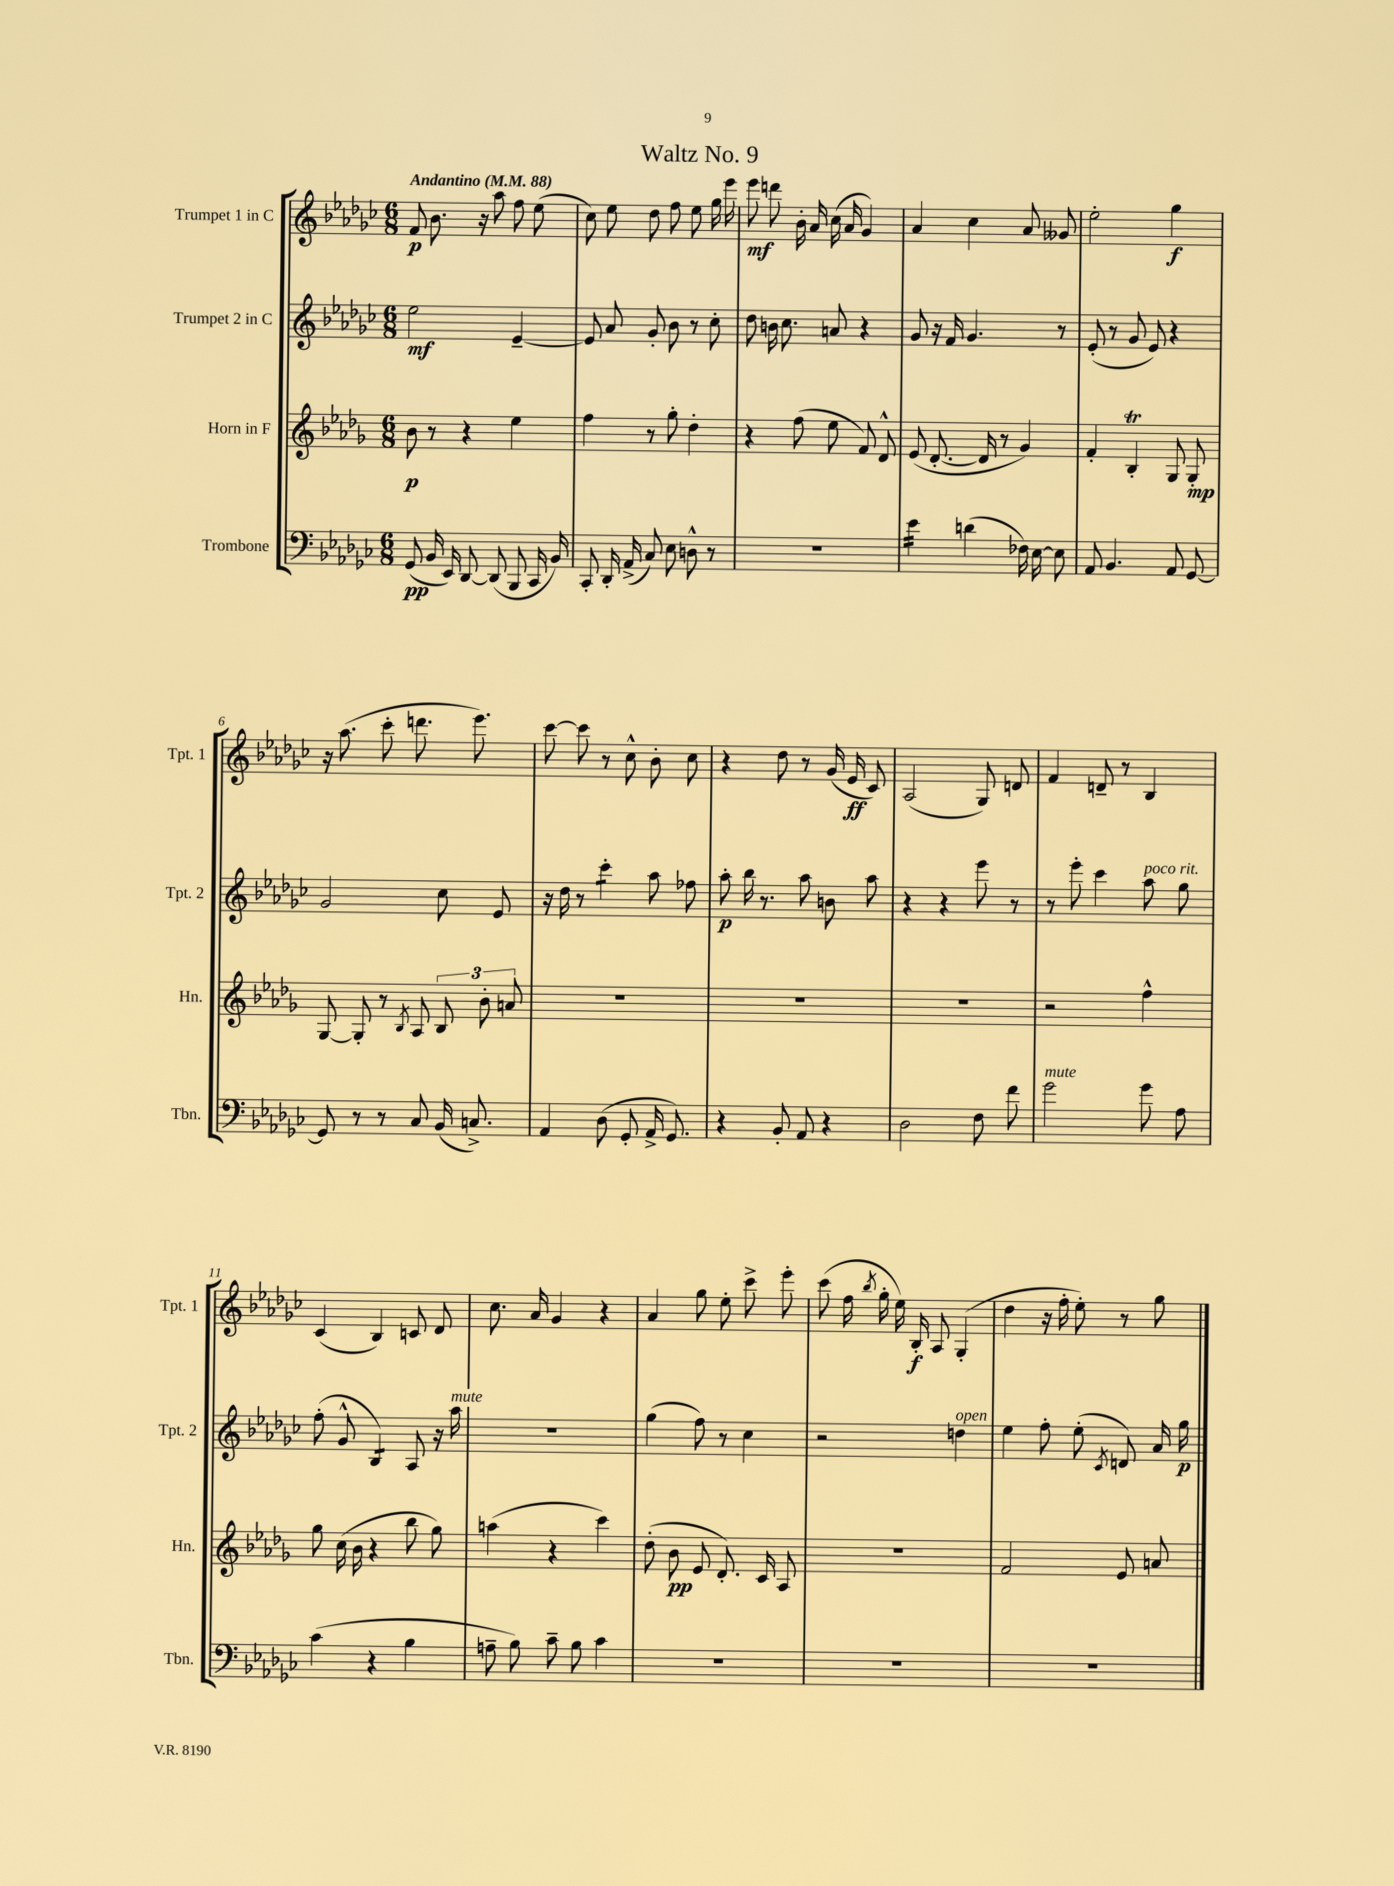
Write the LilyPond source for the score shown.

\header { title = "Waltz No. 9" }
<<
\new StaffGroup <<
\new Staff = "s0" \with { instrumentName = "Trumpet 1 in C" shortInstrumentName = "Tpt. 1" } {
    \clef treble \key ges \major \numericTimeSignature \time 6/8 \tempo "Andantino" 4 = 88
    \autoBeamOff f'8\p bes'8. r16 aes''8 f''8 ees''8( |
    ces''8) ees''8 des''8 f''8 ees''8 ges''16 ees'''16 |
    ees'''8\mf d'''8 bes'16-. aes'16 ces''16( aes'16 ges'4) |
    aes'4 ces''4 aes'8 geses'8 |
    ees''2-. ges''4\f |
    r16 aes''8.( ces'''8-. d'''8. ees'''8.) |
    ces'''8~ ces'''8 r8 ces''8-^ bes'8-. ces''8 |
    r4 des''8 r8 ges'16( ees'16\ff ces'8) |
    aes2( ges8) d'8 |
    f'4 d'8-- r8 bes4 |
    ces'4( bes4) c'8 des'8 |
    ces''8. aes'16 ges'4 r4 |
    aes'4 ges''8 ees''8-. ces'''8-> ees'''8-. |
    ces'''8( f''16 \acciaccatura { bes''8 } ges''16-. ees''16) bes16-.\f aes8 ges4-.( |
    des''4 r16 f''16-. ees''8-.) r8 ges''8 \bar "|." |
}
\new Staff = "s1" \with { instrumentName = "Trumpet 2 in C" shortInstrumentName = "Tpt. 2" } {
    \clef treble \key ges \major \numericTimeSignature \time 6/8
    \autoBeamOff ees''2\mf ees'4~-- |
    ees'8 aes'8 ges'8-. bes'8 r8 ces''8-. |
    des''8 b'16 ces''8. a'8 r4 |
    ges'8 r16 f'16 ges'4. r8 |
    ees'8-.( r8 ges'8 ees'8) r4 |
    ges'2 ces''8 ees'8 |
    r16 des''16 r8 ces'''4:8-. aes''8 fes''8 |
    aes''8-.\p bes''16 r8. aes''8 b'8 aes''8 |
    r4 r4 ees'''8 r8 |
    r8 ees'''8-. ces'''4 aes''8^\markup { \italic "poco rit." } ges''8 |
    f''8-.( ges'8-^ bes4:8) aes8 r16 aes''16^\markup { \italic "mute" } |
    R2. |
    ges''4( f''8) r8 ces''4 |
    r2 d''4^\markup { \italic "open" } |
    ees''4 f''8-. ees''8-.( \acciaccatura { ces'8 } d'8) aes'16 ges''16\p \bar "|." |
}
\new Staff = "s2" \with { instrumentName = "Horn in F" shortInstrumentName = "Hn." } {
    \clef treble \key des \major \numericTimeSignature \time 6/8
    \autoBeamOff bes'8\p r8 r4 ees''4 |
    f''4 r8 ges''8-. des''4-. |
    r4 f''8( ees''8 f'8) des'8-^ |
    ees'8( des'8.~-. des'16 r8 ges'4) |
    f'4-. bes4-.\trill ges8 ges8-.\mp |
    ges8~ ges8-. r8 \acciaccatura { bes8 } aes8 \tuplet 3/2 { bes8 bes'8-. a'8 } |
    R2. |
    R2. |
    R2. |
    r2 f''4-^ |
    ges''8 c''16( bes'16 r4 bes''8 ges''8) |
    a''4( r4 c'''4) |
    des''8-.( bes'8\pp ees'8 des'8.-.) c'16 aes8 |
    R2. |
    f'2 ees'8 a'8 \bar "|." |
}
\new Staff = "s3" \with { instrumentName = "Trombone" shortInstrumentName = "Tbn." } {
    \clef bass \key ges \major \numericTimeSignature \time 6/8
    \autoBeamOff ges,8\pp( bes,16 ees,16) des,8~ des,8( bes,,8 ces,16 bes,16) |
    ces,8-. des,16-. aes,16->( ces8) ees8 d8-^ r8 |
    R2. |
    ees'4:16 d'4( fes16) ees16~ ees8 |
    aes,8 bes,4. aes,8 ges,8~ |
    ges,8 r8 r8 ces8 bes,16( c8.->) |
    aes,4 des8( ges,8-. aes,16-> ges,8.) |
    r4 bes,8-. aes,8 r4 |
    des2 f8 f'8 |
    ges'2^\markup { \italic "mute" } ges'8 aes8 |
    ces'4( r4 bes4 |
    a8-- bes8) ces'8-- bes8 ces'4 |
    R2. |
    R2. |
    R2. \bar "|." |
}
>>
>>
